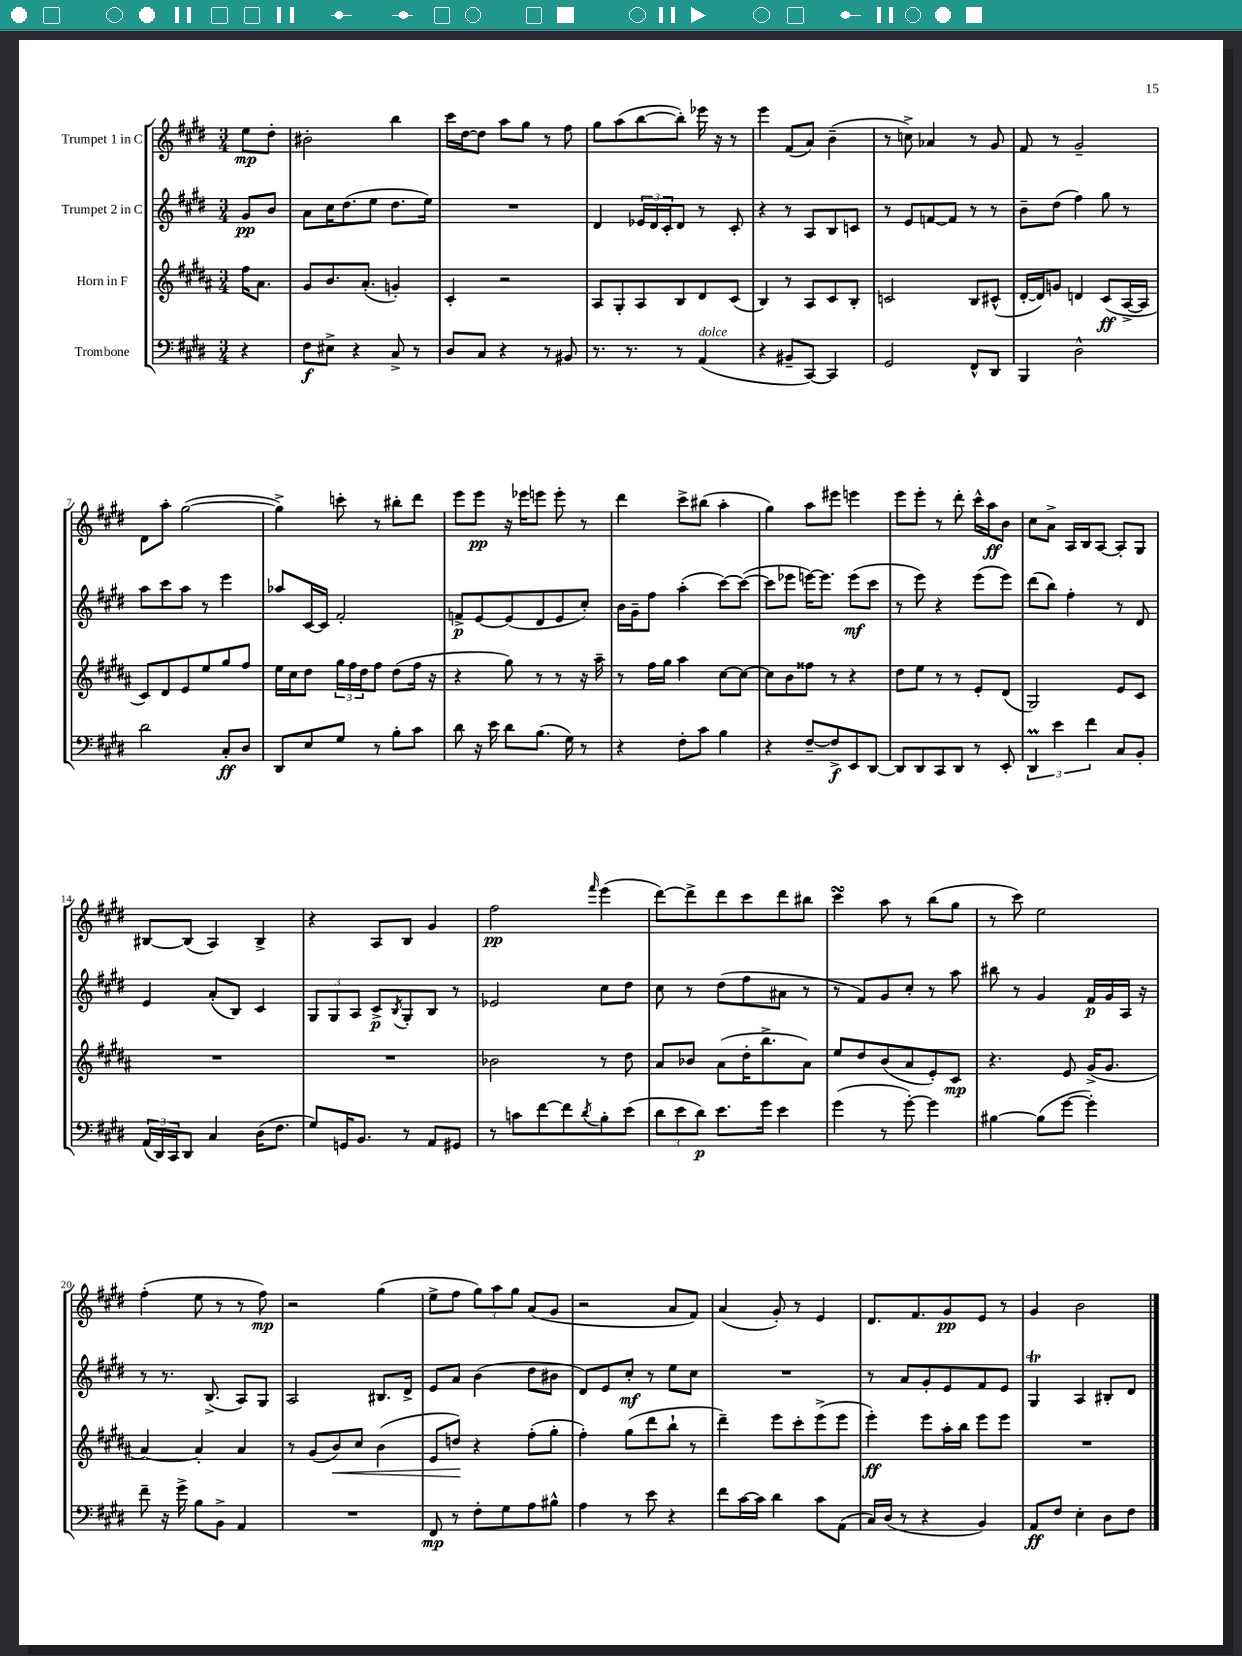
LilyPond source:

<<
\new StaffGroup <<
\new Staff = "s0" \with { instrumentName = "Trumpet 1 in C" } {
    \clef treble \key e \major \numericTimeSignature \time 3/4 \partial 4
    e''8\mp dis''8-. |
    bis'2-. b''4 |
    cis'''16 dis''16~ dis''8 a''8 gis''8 r8 fis''8 |
    gis''8 a''8( b''8~ b''8-.) ees'''16 r16 r8 |
    e'''4 fis'8( a'8) b'4--( |
    r8 c''8->) aes'4 r8 gis'8 |
    fis'8 r8 gis'2-- |
    dis'8 a''8-. gis''2~( |
    gis''4->) c'''8-. r8 bis''8-. dis'''8 |
    e'''8 e'''8\pp r16 ees'''16 e'''8 e'''8-. r8 |
    dis'''4 cis'''8-> bis''8( a''4-. |
    gis''4) a''8 eis'''8 e'''4 |
    e'''8 e'''8-. r8 dis'''8-. cis'''16-^ a''16\ff b'8 |
    cis''8 a'8-> a16 b16 a8~ a8-. gis8 |
    bis8~ bis8( a4) bis4-> |
    r4 a8 b8 gis'4 |
    fis''2\pp \grace { fis'''16 } e'''4( |
    dis'''8~) dis'''8-> dis'''8 cis'''8 dis'''8 bis''8 |
    cis'''4\turn a''8 r8 b''8( gis''8 |
    r8 cis'''8) e''2 |
    fis''4-.( e''8 r8 r8 fis''8\mp) |
    r2 gis''4( |
    e''8-> fis''8 \tuplet 3/2 { gis''8) a''8 gis''8 } a'8( gis'8 |
    r2 a'8 fis'8) |
    a'4( gis'8-.) r8 e'4 |
    dis'8. fis'8. gis'8\pp e'8 r8 |
    gis'4 b'2 \bar "|." |
}
\new Staff = "s1" \with { instrumentName = "Trumpet 2 in C" } {
    \clef treble \key e \major \numericTimeSignature \time 3/4 \partial 4
    gis'8\pp b'8 |
    a'8 cis''16 dis''8.( e''8 dis''8. e''16) |
    R2. |
    dis'4 \tuplet 3/2 { ees'16 dis'16 cis'16-. } dis'8 r8 cis'8-. |
    r4 r8 a8 b8 c'8 |
    r8 e'8 f'8~ f'8 r8 r8 |
    b'8-- dis''8( fis''4) gis''8 r8 |
    a''8 cis'''8 a''8 r8 e'''4 |
    aes''8 cis'16~ cis'16 fis'2-. |
    f'8->\p e'8~ e'8( dis'8 e'8 cis''8-.) |
    b'16 gis'16-- fis''8 a''4-.( cis'''8~) cis'''8~( |
    cis'''8 ees'''8 e'''16~) e'''8. e'''8\mf( cis'''8 |
    r8 e'''8) r4 e'''8( e'''8) |
    dis'''8( b''8) fis''4-. r8 dis'8 |
    e'4 a'8-.( b8) cis'4 |
    \tuplet 3/2 { gis8 gis8 a8 } cis'8->\p \acciaccatura { b8 } gis8-. b8 r8 |
    ees'2 cis''8 dis''8 |
    cis''8 r8 dis''8( fis''8 ais'8 r8 |
    r8 fis'8) gis'8 cis''8-. r8 a''8 |
    bis''8 r8 gis'4 fis'16\p gis'16 a16 r16 |
    r8 r8. b8.->( a8) gis8 |
    a2 bis8. dis'16-> |
    e'8 a'8 b'4( dis''8 bis'8 |
    dis'8) e'8 cis''8-.\mf r8 e''8 cis''8 |
    R2. |
    r8 a'8 gis'8-. e'8 fis'8 e'8 |
    gis4\trill a4 bis8-. dis'8 \bar "|." |
}
\new Staff = "s2" \with { instrumentName = "Horn in F" } {
    \clef treble \key b \major \numericTimeSignature \time 3/4 \partial 4
    fis''16 ais'8. |
    gis'8 b'8. ais'8.-.( g'4-.) |
    cis'4-. r2 |
    ais8 gis8-. ais8 b8 dis'8 cis'8( |
    b4) r8 ais8 cis'8 b8-. |
    c'2 b8 cis'8-^( |
    dis'16~-. dis'16) g'8 d'4 cis'8\ff( ais16~-> ais16 |
    cis'8) dis'8 e'8 e''8 gis''8 fis''8 |
    e''16 cis''16 dis''8 \tuplet 3/2 { gis''16 fis''16 dis''16 } fis''8 dis''8( fis''16 r16 |
    r4 gis''8) r8 r8 r16 ais''16-- |
    r8 fis''16 gis''16 ais''4 cis''8~ cis''8~ |
    cis''8 b'8 fisis''8 r8 r4 |
    dis''8 e''8 r8 r8 e'8-. dis'8( |
    gis2) e'8 cis'8 |
    R2. |
    R2. |
    bes'2 r8 dis''8 |
    ais'8 bes'8 ais'8( dis''16-. b''8.-> ais'8) |
    e''8 dis''8 b'8( ais'8 e'8-.) cis'8\mp |
    r4. e'8 gis'16->( gis'8. |
    ais'4~) ais'4-. ais'4 |
    r8 gis'8( b'8\<) cis''8 b'4( |
    e'8 d''8\!) r4 fis''8-.( gis''8-. |
    fis''4-.) gis''8( dis'''8 b''8-! r8 |
    dis'''4--) e'''8 cis'''8-. e'''8->( e'''8 |
    e'''4-.\ff) e'''8 ais''16-. b''16 e'''8 e'''8 |
    R2. \bar "|." |
}
\new Staff = "s3" \with { instrumentName = "Trombone" } {
    \clef bass \key e \major \numericTimeSignature \time 3/4 \partial 4
    r4 |
    fis8\f eis8-> r4 cis8-> r8 |
    dis8 cis8 r4 r8 bis,8 |
    r8. r8. r8 a,4^\markup { \italic "dolce" }( |
    r4 bis,8-- cis,8~) cis,4 |
    gis,2 fis,8-^ dis,8 |
    b,,4 dis2-^ |
    dis'2 cis8-.\ff dis8 |
    dis,8 e8 gis8 r8 b8-. cis'8 |
    dis'8 r16 e'16 dis'8 b8.( gis16) r8 |
    r4 fis8-. cis'8 b4 |
    r4 fis8~-- fis8->\f e,8 dis,8~ |
    dis,8 dis,8 cis,8 dis,8 r8 e,8-. |
    \tuplet 3/2 { dis,4\prall e'4 fis'4 } cis8 b,8-. |
    \tuplet 3/2 { a,16( dis,16) cis,16 } dis,8 cis4 dis16( fis8. |
    gis8) g,16 b,8. r8 a,8 gis,8 |
    r8 c'8 fis'8~ fis'8 \acciaccatura { dis'8 } b8-. e'8( |
    \tuplet 3/2 { dis'8 e'8 dis'8\p) } e'8. gis'16 e'4 |
    gis'4( r8 gis'8~-.) gis'4 |
    bis4~ bis8( gis'8~ gis'4-.) |
    fis'8-- r16 gis'16-> b8 b,8-> a,4 |
    R2. |
    fis,8\mp r8 fis8-. gis8 a8 bis8-^ |
    a4 r8 e'8 r4 |
    fis'8 cis'16~ cis'16 dis'4 cis'8 a,8( |
    cis16) dis16( r8 r4 b,4) |
    a,8\ff fis8 e4-. dis8 fis8 \bar "|." |
}
>>
>>
